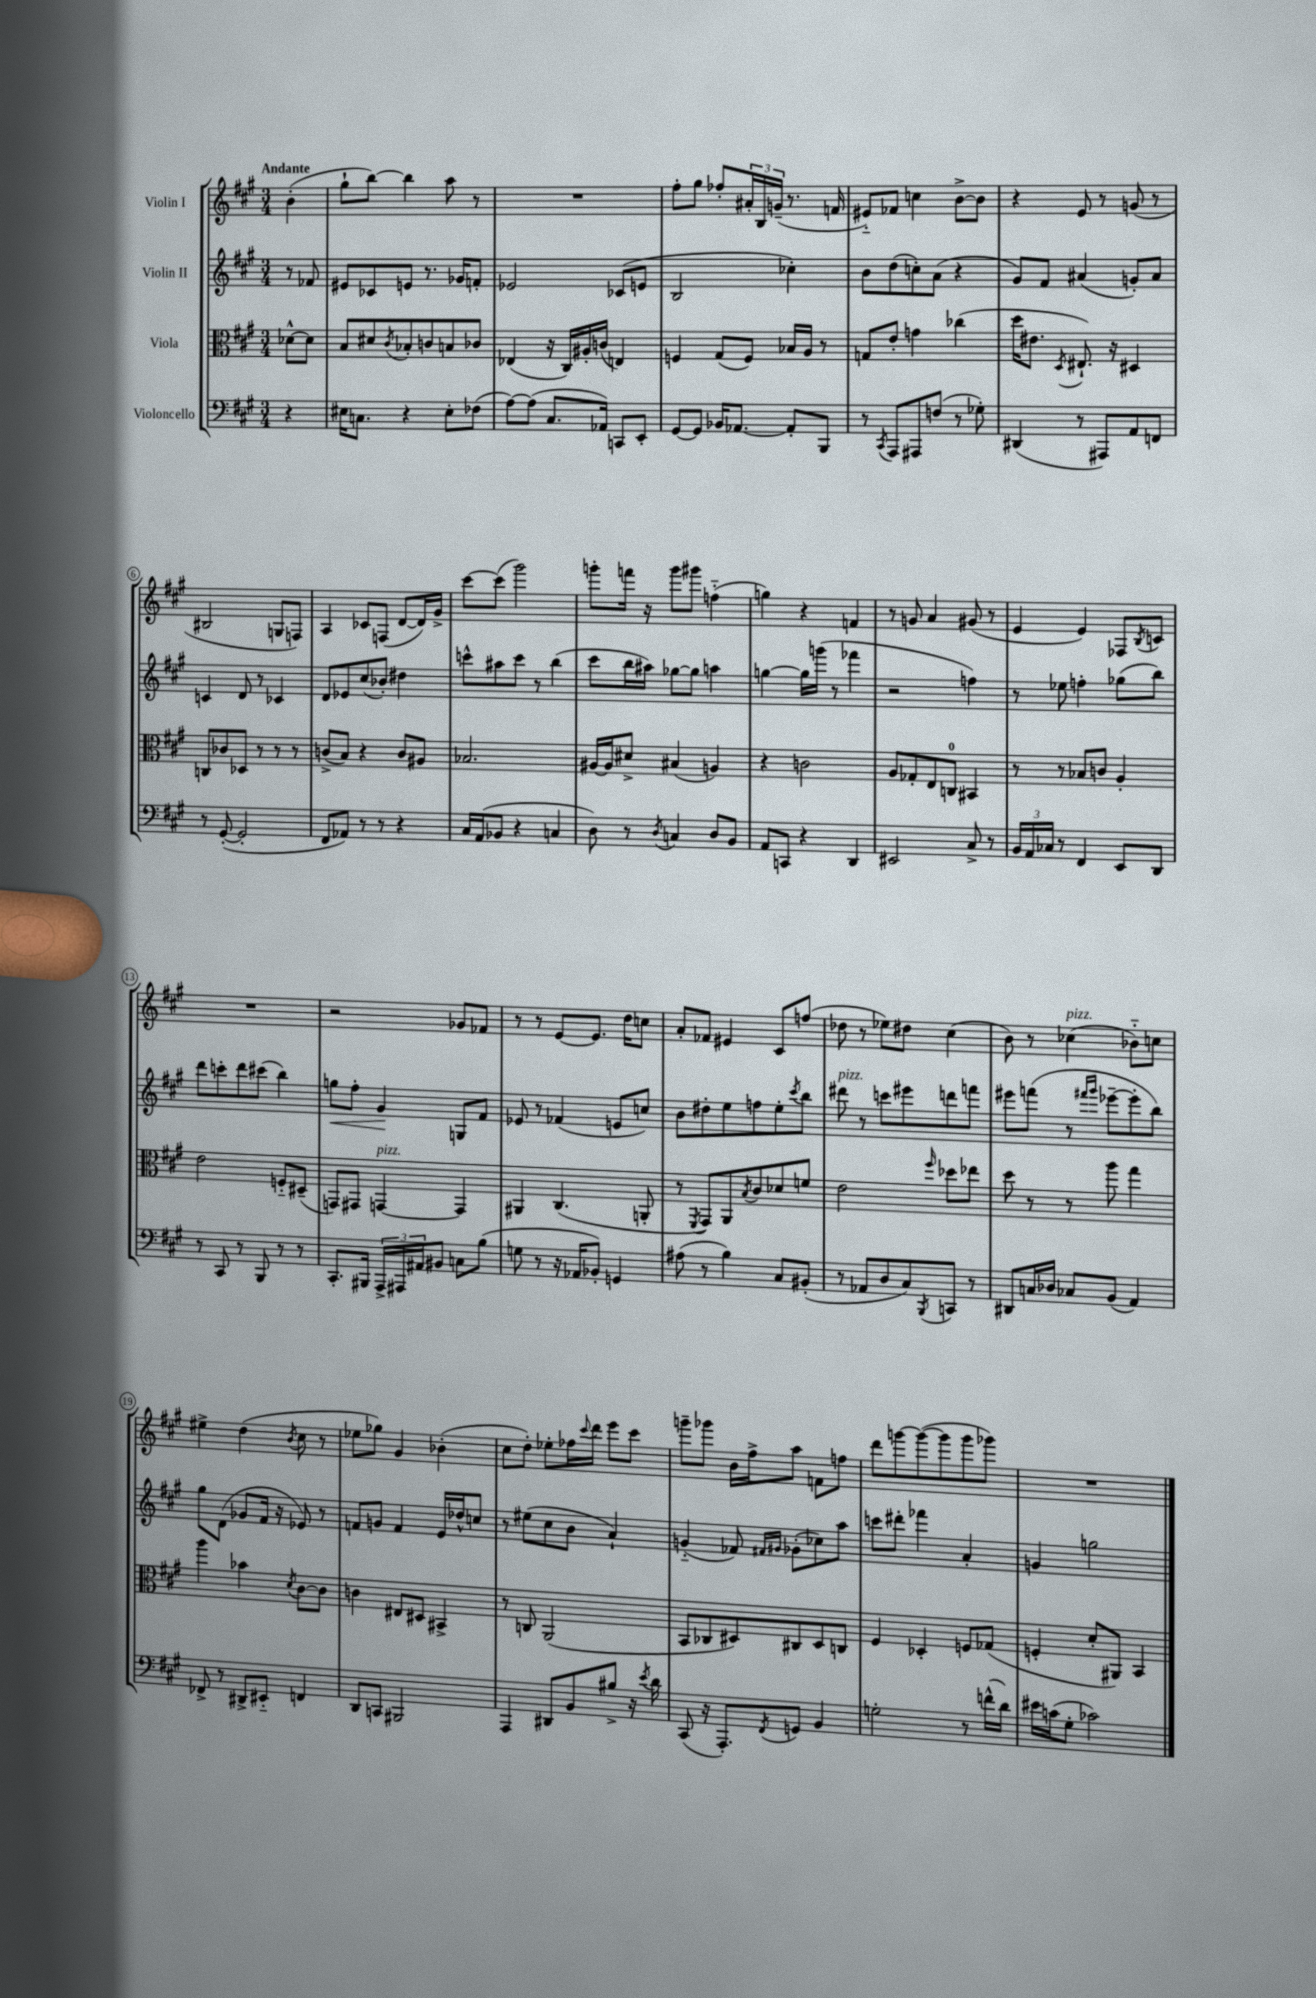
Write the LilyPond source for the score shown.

<<
\new StaffGroup <<
\new Staff = "s0" \with { instrumentName = "Violin I" } {
    \clef treble \key a \major \numericTimeSignature \time 3/4 \partial 4 \tempo "Andante"
    b'4-.( |
    gis''8-! b''8~) b''4 a''8 r8 |
    R2. |
    fis''8-. gis''8 fes''8-. \tuplet 3/2 { ais'16-. b16 g'16--( } r8. f'16 |
    eis'8-_) fes'8 c''4 b'8~-> b'8 |
    r4 e'8 r8 g'8( r8 |
    bis2 g8 f8) |
    a4 ces'8 f8( d'8~ d'16) gis'16-> |
    cis'''8~ cis'''8( gis'''2) |
    g'''8-. f'''16 r16 g'''8 gis'''8 f''4-_( |
    g''4) r4 f'4 |
    r8 g'8 a'4 gis'8( r8 |
    e'4 e'4) fes8 \acciaccatura { b8 } c'8 |
    R2. |
    r2 ges'8 fes'8 |
    r8 r8 e'8~ e'8. d''16 c''8 |
    a'8-. fes'8 eis'4 cis'8 f''8( |
    des''8 r8 ees''8) dis''8 cis''4( |
    b'8) r8 ces''4^\markup { \italic "pizz." }( bes'8-_) c''8 |
    eis''4-> d''4( \acciaccatura { b'8 } cis''8 r8 |
    ees''8 ges''8) gis'4 bes'4-.( |
    cis''8 d''8-.) ees''8-. fes''16 \appoggiatura { cis'''8 } d'''16 e'''8 cis'''8 |
    g'''8-- ges'''8 b'16 fis''16-> a''8 f'8 f''8 |
    d'''8 g'''8~ g'''8~( g'''8 g'''8 ges'''8) |
    R2. \bar "|." |
}
\new Staff = "s1" \with { instrumentName = "Violin II" } {
    \clef treble \key a \major \numericTimeSignature \time 3/4 \partial 4
    r8 fes'8 |
    eis'8 ces'8 e'8 r8. ges'16 f'8-. |
    ees'2 ces'8( e'8 |
    b2 ces''4-.) |
    b'8 d''8( c''8-.) a'8( r4 |
    gis'8) fis'8 ais'4( g'8-.) ais'8 |
    c'4 d'8 r8 ces'4 |
    d'8 ees'8 cis''8( bes'8-.) dis''4 |
    c'''8-^ ais''8 c'''8 r8 b''4( |
    cis'''8 b''16 ais''16) ges''8~ ges''8 a''4 |
    g''4~ g''16 g'''16( r8 fes'''4 |
    r2 f''4) |
    r8 ees''8 f''4-. ges''8( b''8) |
    d'''8 c'''8-. d'''8 cis'''8( b''4) |
    g''8\< fis''8-. gis'4\! g8 fis'8 |
    ees'8 r8 fes'4( e'8 c''8) |
    b'8 dis''8-. e''8 f''8 e''8-. \acciaccatura { cis'''8 } b''8 |
    dis'''8^\markup { \italic "pizz." } r8 c'''8 eis'''8 d'''8 f'''8 |
    eis'''8 f'''8( r8 \grace { fis'''16 gis'''16 } ees'''8~-- ees'''8-. b''8) |
    gis''8 d'8( ges'8 fis'16 r16 ees'8) r8 |
    f'8 g'8 f'4 e'16 des''16-^ c''8 |
    r8 eis''8( cis''8 b'8 a'4-!) |
    g'4-_( fes'8) \grace { fis'16 gis'16 } ges'8-.( ces''8) a''8 |
    c'''8 dis'''8-. fes'''4 a'4-. |
    g'4 g''2 \bar "|." |
}
\new Staff = "s2" \with { instrumentName = "Viola" } {
    \clef alto \key a \major \numericTimeSignature \time 3/4 \partial 4
    des'8~-^ des'8 |
    b8 dis'8 \acciaccatura { cis'8 } bes8-. c'8 b8 ces'8 |
    ees4( r16 cis16) ais16-. c'16( e4) |
    f4 gis8( f8) bes16 a16 r8 |
    g8 e'8-. g'4 ces''4( |
    d''16 eis'8. \acciaccatura { d8 } eis8.-!) r16 dis4 |
    c8 ces'8 des8 r8 r8 r8 |
    c'8->( b8) r4 c'8 ais8 |
    bes2. |
    ais16~ ais16 dis'8-> bis4( a4) |
    r4 c'2 |
    a8 ges8-. e8 c8-0 bis,4 |
    r8 r8 bes8 c'8 a4-. |
    e'2 f8-_ dis8--( |
    g,8) gis,8 g,4~^\markup { \italic "pizz." } g,4 |
    ais,4 cis4.( a,8-. |
    r8 \acciaccatura { fis,8 } gis,8) a,8 \acciaccatura { b8 } cis'8 des'8 f'8 |
    e'2 \grace { fis''16 } des''8 ees''8 |
    d''8 r8 r8 a''8 gis''4 |
    a''4 bes'4 \acciaccatura { d'8 } cis'8~ cis'8 |
    c'4 eis8 dis8 bis,4-> |
    r8 c8 a,2( |
    b,8 ces8 dis8) cis8 dis8 c8 |
    fis4 des4-. f8 ges8( |
    f4-. d'8-. ais,8) b,4 \bar "|." |
}
\new Staff = "s3" \with { instrumentName = "Violoncello" } {
    \clef bass \key a \major \numericTimeSignature \time 3/4 \partial 4
    r4 |
    eis16 c8. r4 eis8-. fes8( |
    a8~) a8( cis8. aes,16) c,8 e,8-. |
    gis,8~ gis,8 bes,16 aes,8.~ aes,8-. b,,8 |
    r8 \acciaccatura { cis,8 } a,,8 ais,,8 f8( r8 ges8-.) |
    dis,4( r8 ais,,8) a,8 f,8 |
    r8 gis,8~-.( gis,2-. |
    fis,8 aes,8) r8 r8 r4 |
    cis16 a,16( bes,8 r4 c4 |
    d8) r8 \acciaccatura { d8 } c4 d8 b,8 |
    a,8 c,8 r4 d,4 |
    eis,2 cis8-> r8 |
    \tuplet 3/2 { b,16 a,16 ces16 } r8 fis,4 e,8 d,8 |
    r8 cis,8 r8 b,,8 r8 r8 |
    cis,8.-. bis,,16 \tuplet 3/2 { a,,16-> ais,,16 ais,16 } bis,8 c8 b8( |
    g8 r8 r16 aes,16 bes,8-.) g,4 |
    ais8( r8 b4) cis8 bis,8-.( |
    r8 aes,8 d8 cis8) \acciaccatura { b,,8 } c,8 r8 |
    dis,8 c16 des16 ces8 b,8( a,4) |
    fes,8-> r8 dis,8-> eis,8-_ f,4 |
    d,8 c,8 bis,,2 |
    a,,4 dis,8 b,8 bis8-> r16 \acciaccatura { e'8 } d'16 |
    cis,8( r16 a,,8.-.) \acciaccatura { fis,8 } g,8 b,4 |
    g2-. r8 f'16-^( d'16) |
    eis'16 c'16( gis8-. ces'2) \bar "|." |
}
>>
>>
\layout { \context { \Score \override BarNumber.stencil = #(make-stencil-circler 0.1 0.3 ly:text-interface::print) } }
